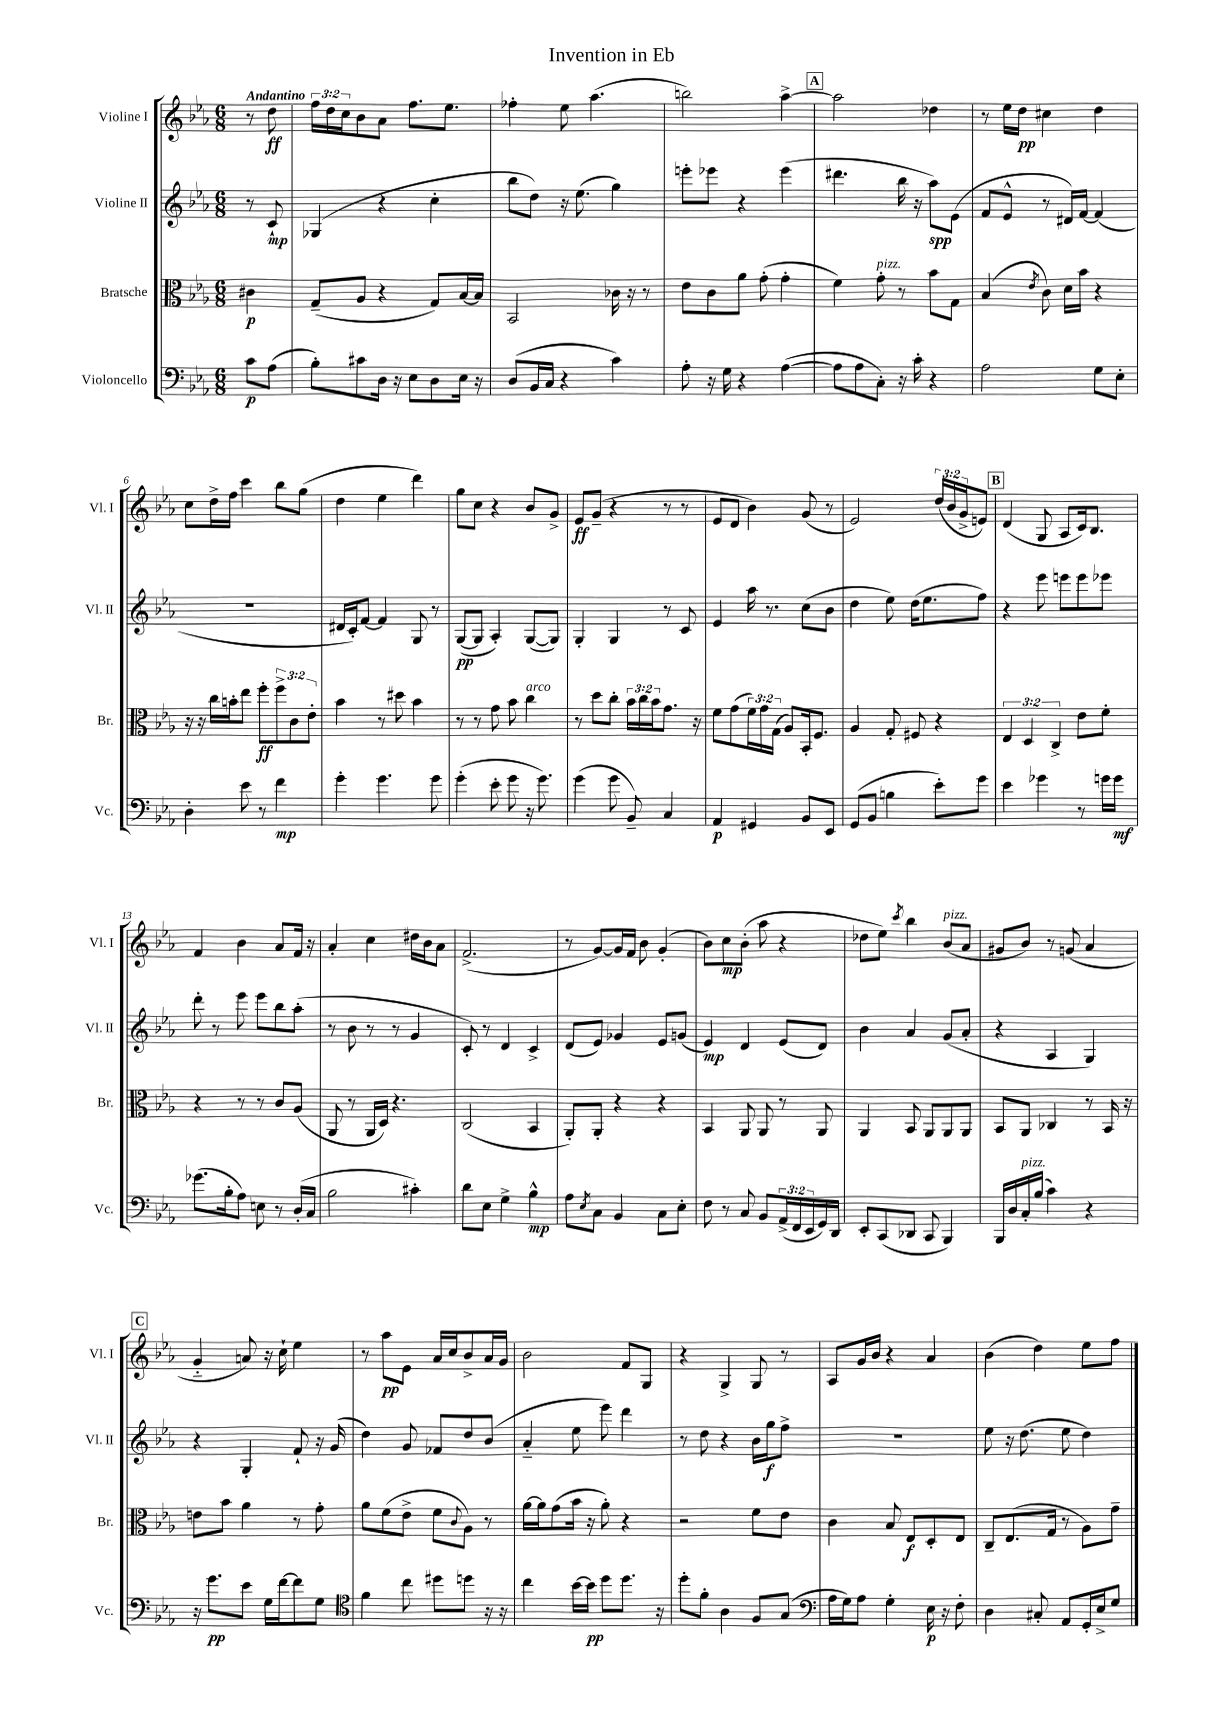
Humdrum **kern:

**kern	**kern	**kern	**kern
*staff4	*staff3	*staff2	*staff1
*clefF4	*clefC3	*clefG2	*clefG2
*k[b-e-a-]	*k[b-e-a-]	*k[b-e-a-]	*k[b-e-a-]
*M6/8	*M6/8	*M6/8	*M6/8
8c	4c#	8r	8r
(8A-	.	8c`	8dd
=	=	=	=
8B-')	(8G~	(4G-	24ff
.	.	.	24dd
.	.	.	24cc
8c#	8A-	.	8b-
16D	4r	4r	8a-
16r	.	.	.
8E-	.	.	8.ff
8D	8G)	4cc'	.
.	.	.	8.ee-
16E-	[16B-	.	.
16r	16B-]	.	.
=	=	=	=
(8D	2BB-	8bb-	4ff-'
16BB-	.	8dd)	.
16C	.	.	.
4r	.	16r	8ee-
.	.	(8.ee-	.
.	.	.	(4.aa-
4c)	16c-	4gg)	.
.	16r	.	.
.	8r	.	.
=	=	=	=
8A-'	8e-	8eee'	2bb)
16r	8c	8eee-	.
16G	.	.	.
4r	8a-	4r	.
.	(8g'	.	.
([4A-	4g'	(4eee-	[4aa-^
=	=	=	=
8A-]	4f)	4.ddd#	2aa-]
8A-	.	.	.
8C')	8g'	.	.
16r	8r	16bb-	.
16c'	.	16r	.
4r	8b-	8aa-)	4dd-
.	8G	(8e-	.
=	=	=	=
2A-	(4B-	8f	8r
.	.	8e-^^	16ee-
.	.	.	16dd
.	8qe-	.	.
.	8c)	8r	4cc#
.	16d	16d#)	.
.	16b-	[16f	.
8G	4r	(4f]	4dd
8E-'	.	.	.
=	=	=	=
4D'	16r	2.r	8cc
.	16r	.	.
.	16cc	.	16dd^
.	16b'	.	16ff
8e-	8ee-	.	4ccc
8r	8ff'	.	.
4f	12ff^	.	8bb-
.	12c	.	.
.	.	.	(8gg
.	12e-'	.	.
=	=	=	=
4g'	4b-	16d#	4dd
.	.	16c')	.
.	.	[8f	.
4.g	8r	4f]	4ee-
.	8dd#	.	.
.	4b-	8G	4ddd)
8g	.	8r	.
=	=	=	=
(4g'	8r	([8G	8gg
.	8r	8G]	8cc
8e-'	8g	4A-')	4r
8g	8b-	.	.
16r	4cc	([8G	8b-
8.g)	.	.	.
.	.	8G])	8g^
=	=	=	=
(4g	8r	4G'	8e-
.	8dd	.	(8g~
8g	8cc'	4G	4r
8BB-~)	24b-	.	.
.	24cc	.	.
.	24b-	.	.
4C	8.g	8r	8r
.	.	8c	8r
.	16r	.	.
=	=	=	=
4AA-	8f	4e-	8e-
.	(8g	.	8d
4GG#	24f)	16aa-	4b-)
.	24g	.	.
.	.	8.r	.
.	(24G	.	.
.	8A-)	.	.
8BB-	16BB-'	(8cc	(8g
.	8.F	.	.
8EE-	.	8b-	8r
=	=	=	=
(8GG	4A-	4dd	2e-)
8BB-	.	.	.
4B	8G'	8ee-)	.
.	8F#	(16dd	.
.	.	8.ee-	.
8e-')	4r	.	(24dd
.	.	.	24b-
.	.	.	24g^
8g	.	8ff)	8e)
=	=	=	=
4e-	6E-	4r	(4d
.	6D	.	.
4g-	.	8eee-	8G
.	6C^	.	.
.	.	8eee	8A-
8r	8e-	8eee	16c)
.	.	.	8.B-
16g	8f'	8eee-	.
16g	.	.	.
=	=	=	=
(8.g-	4r	8ddd'	4f
.	.	8r	.
16B-'	.	.	.
8A-)	8r	8eee-	4b-
8E	8r	8eee-	.
8r	8c	8bb-	8a-
(16D'	(8A-	(8aa-'	16f
16C	.	.	16r
=	=	=	=
2B-	8AA-	8r	4a-'
.	8r	8b-	.
.	16AA-	8r	4cc
.	16D)	.	.
.	4.r	8r	.
4c#')	.	4g	16dd#
.	.	.	16b-
.	.	.	8a-
=	=	=	=
8d	(2C	8c')	(2.f^
8E-	.	8r	.
4G^	.	4d	.
4B-^^	4BB-	4c^	.
=	=	=	=
8A-	8AA-')	(8d	8r
8qE-	.	.	.
8C	8AA-'	8e-)	[8g)
4BB-	4r	4g-	16g]
.	.	.	16f
.	.	.	8b-
8C	4r	8e-	(4g'
8E-'	.	(8g	.
=	=	=	=
8F	4BB-	4e-)	8b-)
8r	.	.	8cc
8C	8AA-	4d	(8b-'
8BB-	8AA-	.	8aa-
(24AA-^	8r	(8e-	4r
24FF	.	.	.
24EE-	.	.	.
16GG)	8AA-	8d)	.
16DD	.	.	.
=	=	=	=
8EE-'	4AA-	4b-	8dd-
(8CC	.	.	8ee-)
.	.	.	8qccc
8DD-	8BB-	4a-	4bb-
8CC	8AA-	.	.
4BBB-)	8AA-	(8g	(8b-
.	8AA-	8a-'	8a-
=	=	=	=
16BBB-	8BB-	4r	8g#
16D	.	.	.
16C'	8AA-	.	8b-)
(16B-	.	.	.
4c)	4C-	4A-	8r
.	.	.	(8g
4r	8r	4G)	4a-
.	16BB-	.	.
.	16r	.	.
=	=	=	=
16r	8e	4r	4g'~
8.g	.	.	.
.	8b-	.	.
8e-	4a-	4G'	8a)
16G	.	.	16r
[16f	.	.	16cc`
8f]	8r	8f`	4ee-
8G	8g'	16r	.
.	.	(16g	.
=	=	=	=
*clefC4	*	*	*
4f	8a-	4dd)	8r
.	(8f	.	8aa-
8cc	8e-^	8g	8e-
8dd#	8f	8f-	16a-
.	.	.	16cc
.	8qqc	.	.
8dd	8A-)	8dd	8b-^
16r	8r	(8b-	16a-
16r	.	.	16g
=	=	=	=
4cc	[16a-	4a-'~	2b-
.	16a-]	.	.
.	(8g	.	.
[16b-	16b-	8ee-	.
16b-]	16r	.	.
8dd	8a-')	8eee-)	.
8.dd	4r	4ddd	8f
.	.	.	8G
16r	.	.	.
=	=	=	=
8dd'	2r	8r	4r
8f'	.	8dd	.
4A-	.	4r	4G^
8F	8f	16b-	8G
.	.	16gg	.
(8G	8e-	8ff^	8r
=	=	=	=
*clefF4	*	*	*
16A-	4c	2.r	8A-
16G)	.	.	.
8A-	.	.	16g
.	.	.	16b-
4G'	8B-	.	4r
.	8E-	.	.
16E-	8D'	.	4a-
16r	.	.	.
8F'	8E-	.	.
=	=	=	=
4D	8C~	8ee-	(4b-
.	(8.E-	16r	.
.	.	(8.dd	.
8C#'	.	.	4dd)
.	16G	.	.
8AA-	8r	8ee-	.
16GG'	8A-)	4dd)	8ee-
16E-^	.	.	.
8G	8g~	.	8ff
==	==	==	==
*-	*-	*-	*-
